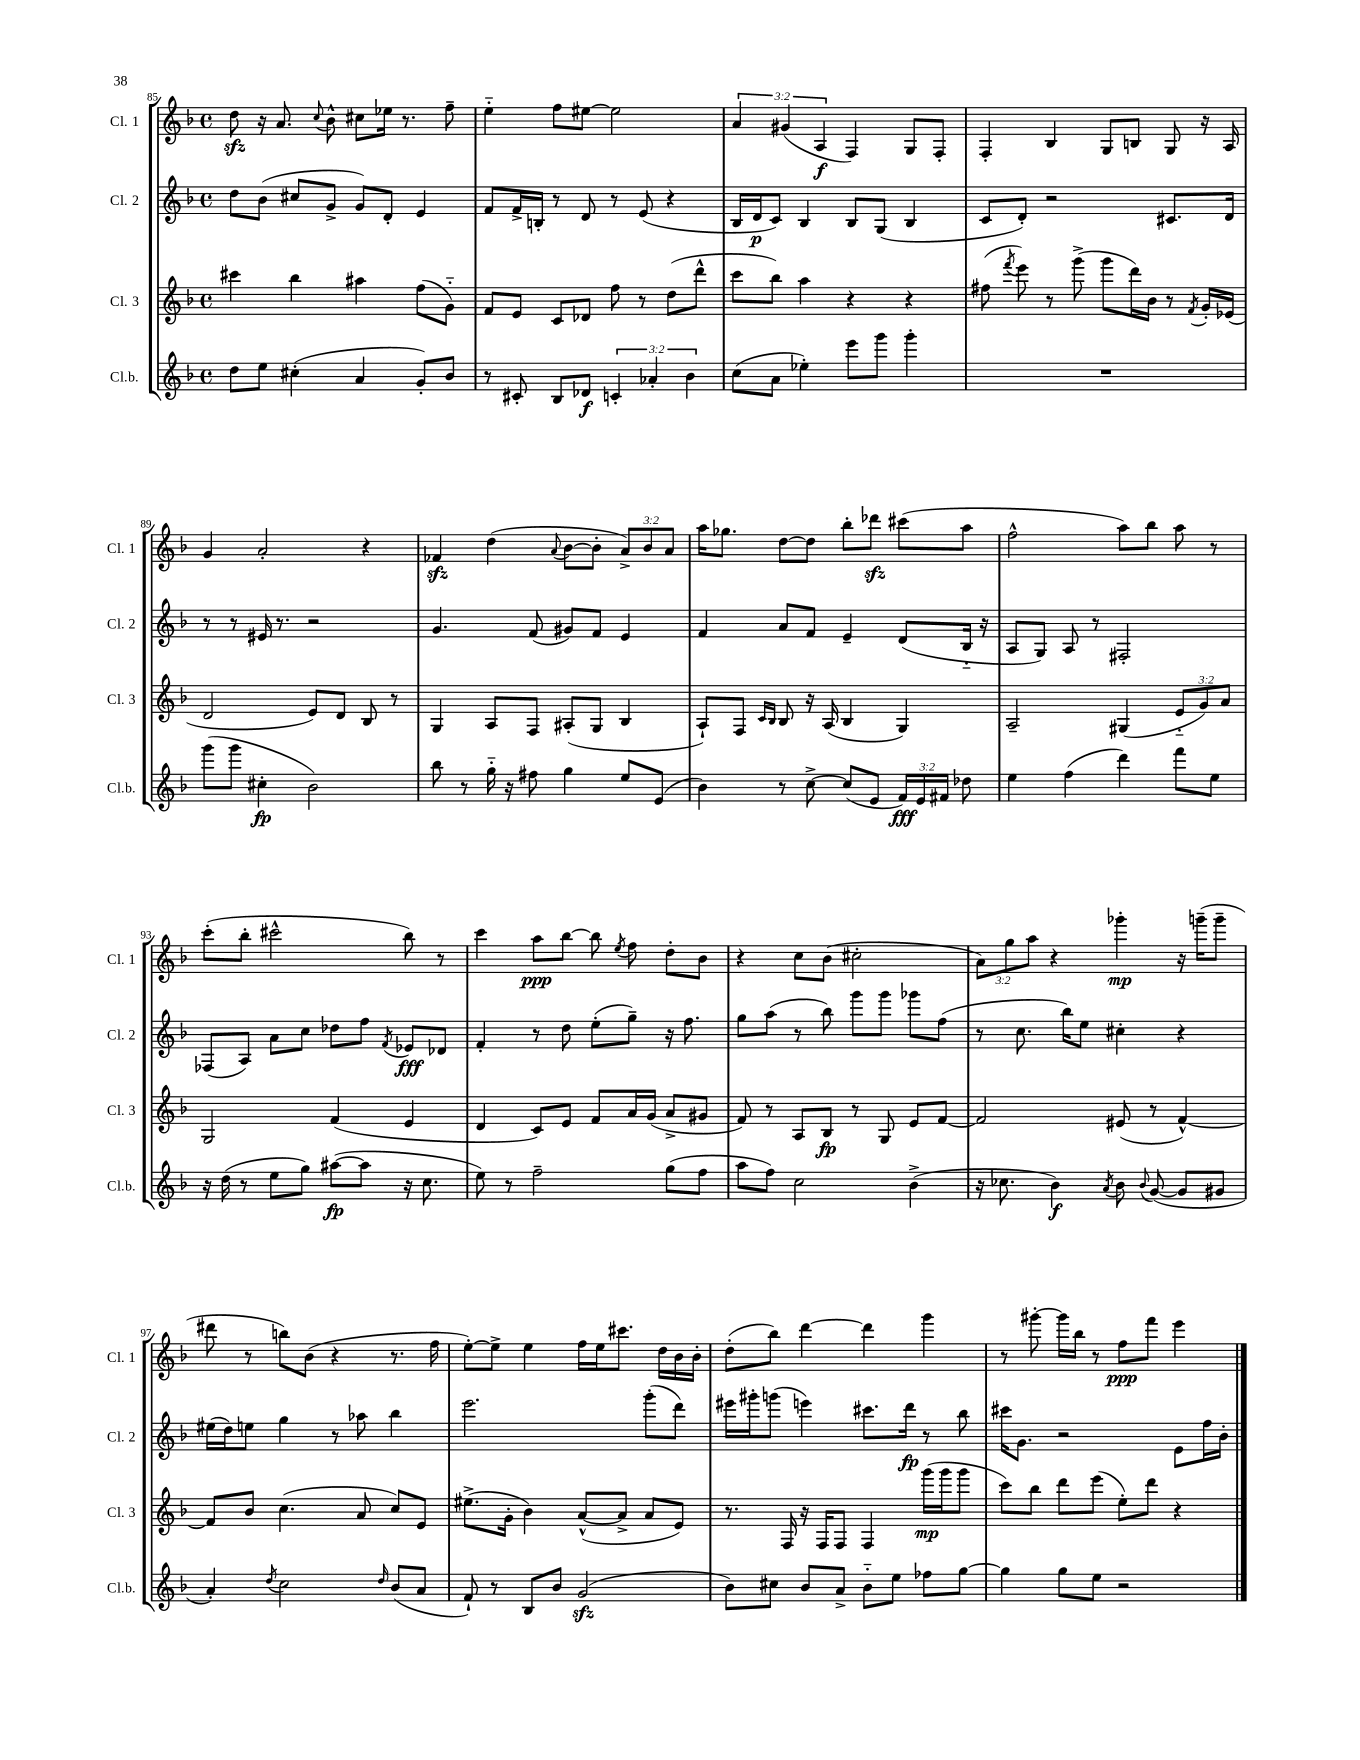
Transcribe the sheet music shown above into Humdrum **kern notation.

**kern	**kern	**kern	**kern
*staff4	*staff3	*staff2	*staff1
*clefG2	*clefG2	*clefG2	*clefG2
*k[b-]	*k[b-]	*k[b-]	*k[b-]
*M4/4	*M4/4	*M4/4	*M4/4
*met(c)	*met(c)	*met(c)	*met(c)
8dd	4ccc#	8dd	8dd
8ee	.	(8b-	16r
.	.	.	8.a
(4cc#'	4bb-	8cc#	.
.	.	.	8qqcc
.	.	8g^	8b-^^
4a	4aa#	8g)	8cc#
.	.	8d'	16ee-
.	.	.	8.r
8g')	(8ff	4e	.
8b-	8g'~)	.	8ff~
=	=	=	=
8r	8f	8f	4ee'~
8c#'	8e	16f^	.
.	.	16B'	.
8B-	8c	8r	8ff
8d-	8d-	8d	[8ee#
6c'	8ff	8r	2ee#]
.	8r	(8e	.
6a-'	.	.	.
.	(8dd	4r	.
6b-	.	.	.
.	8ddd^^	.	.
=	=	=	=
(8cc	8ccc	16B-	6a
.	.	16d	.
8a	8bb-)	8c)	.
.	.	.	(6g#
4ee-')	4aa	4B-	.
.	.	.	6A
8eee	4r	8B-	4F)
8ggg	.	(8G	.
4ggg'	4r	4B-	8G
.	.	.	8F'
=	=	=	=
1r	(8ff#	8c	4F'
.	8qfff	.	.
.	8eee)	8d')	.
.	8r	2r	4B-
.	(8ggg^	.	.
.	8ggg	.	8G
.	16ddd)	.	8B
.	16b-	.	.
.	8r	8.c#	8G
.	8qf	.	.
.	16g'	.	16r
.	(16e-	16d	16A
=	=	=	=
(8ggg	2d	8r	4g
8ggg	.	8r	.
4cc#'	.	16e#	2a'
.	.	8.r	.
2b-)	8e)	2r	.
.	8d	.	.
.	8B-	.	4r
.	8r	.	.
=	=	=	=
8bb-	4G	4.g	4f-
8r	.	.	.
16gg'~	8A	.	(4dd
16r	.	.	.
8ff#	8F	(8f	.
.	.	.	8qqa
4gg	(8A#'	8g#)	[8b-
.	8G	8f	8b-']
8ee	4B-	4e	12a^)
.	.	.	12b-
(8e	.	.	.
.	.	.	12a
=	=	=	=
4b-)	8A`)	4f	16aa
.	.	.	8.gg-
.	8F	.	.
.	16qqc	.	.
.	16qqB-	.	.
8r	8B-	8a	[8dd
[8cc^	16r	8f	8dd]
.	(16A	.	.
(8cc]	4B-	4e~	8bb-'
8e	.	.	8ddd-
24f)	4G)	(8d	(8ccc#
24e	.	.	.
24f#	.	.	.
8dd-	.	16B-'~	8aa
.	.	16r	.
=	=	=	=
4ee	2A~	8A	2ff^^
.	.	8G)	.
(4ff	.	8A	.
.	.	8r	.
4ddd)	(4G#	2F#'	8aa)
.	.	.	8bb-
8fff	12e'~	.	8aa
.	12g)	.	.
8ee	.	.	8r
.	12a	.	.
=	=	=	=
16r	2G	(8F-	(8ccc'
(16dd	.	.	.
8r	.	8A)	8bb-'
8ee	.	8a	2ccc#^^
8gg)	.	8cc	.
([8aa#	(4f	8dd-	.
8aa#]	.	8ff	.
.	.	8qf	.
16r	4e	8e-	8bb-)
8.cc	.	.	.
.	.	8d-	8r
=	=	=	=
8ee)	4d	4f'	4ccc
8r	.	.	.
2ff~	8c)	8r	8aa
.	8e	8dd	[8bb-
.	8f	(8ee'	8bb-]
.	.	.	8qee
.	16a	8gg~)	8ff
.	(16g	.	.
(8gg	8a^	16r	8dd'
.	.	8.ff	.
8ff	8g#	.	8b-
=	=	=	=
8aa	8f)	8gg	4r
8ff)	8r	(8aa	.
2cc	8A	8r	8cc
.	8B-	8bb-)	(8b-
.	8r	8ggg	2cc#'
.	8G	8ggg	.
(4b-^	8e	8ggg-	.
.	[8f	(8ff	.
=	=	=	=
16r	2f]	8r	12a)
8.cc-	.	.	.
.	.	.	12gg
.	.	8.cc	.
.	.	.	12aa
4b-)	.	.	4r
.	.	16bb-)	.
.	.	8ee	.
8qa	.	.	.
8b-	(8e#	4cc#'	4ggg-'
8qqb-	.	.	.
([8g	8r	.	.
8g]	[4f^^)	4r	16r
.	.	.	(16ggg~
8g#	.	.	8ggg~
=	=	=	=
4a')	8f]	(16ee#	8ddd#
.	.	16dd)	.
.	8b-	8ee	8r
8qdd	.	.	.
2cc	(4.cc	4gg	8bb)
.	.	.	(8b-
.	.	8r	4r
.	8a	8aa-	.
16qqdd	.	.	.
(8b-	8cc)	4bb-	8.r
8a	8e	.	.
.	.	.	16ff
=	=	=	=
8f`)	(8.ee#^	2.eee	[8ee')
8r	.	.	8ee^]
.	16g'	.	.
8B-	4b-)	.	4ee
8b-	.	.	.
(2g	([8a^^	.	16ff
.	.	.	16ee
.	8a^]	.	8.ccc#
.	8a	(8ggg'	.
.	.	.	16dd
.	8e)	8ddd)	16b-
.	.	.	16b-'
=	=	=	=
8b-)	8.r	16eee#	(8dd'
.	.	16ggg#'	.
8cc#	.	(8ggg	8bb-)
.	16F	.	.
8b-	16r	4eee)	[4ddd
.	16F	.	.
8a^	8F	.	.
8b-'~	4F	8.ccc#	4ddd]
8ee	.	.	.
.	.	16ddd	.
8ff-	(16ggg	8r	4ggg
.	16ggg	.	.
[8gg	8ggg	8bb-	.
=	=	=	=
4gg]	8ccc)	16ccc#	8r
.	.	8.g	.
.	8bb-	.	[8ggg#'
8gg	8ddd	2r	16ggg#]
.	.	.	16bb-
8ee	(8eee	.	8r
2r	8ee')	.	8ff
.	8ddd	.	8fff
.	4r	8e	4eee
.	.	16ff	.
.	.	16b-'	.
==	==	==	==
*-	*-	*-	*-
